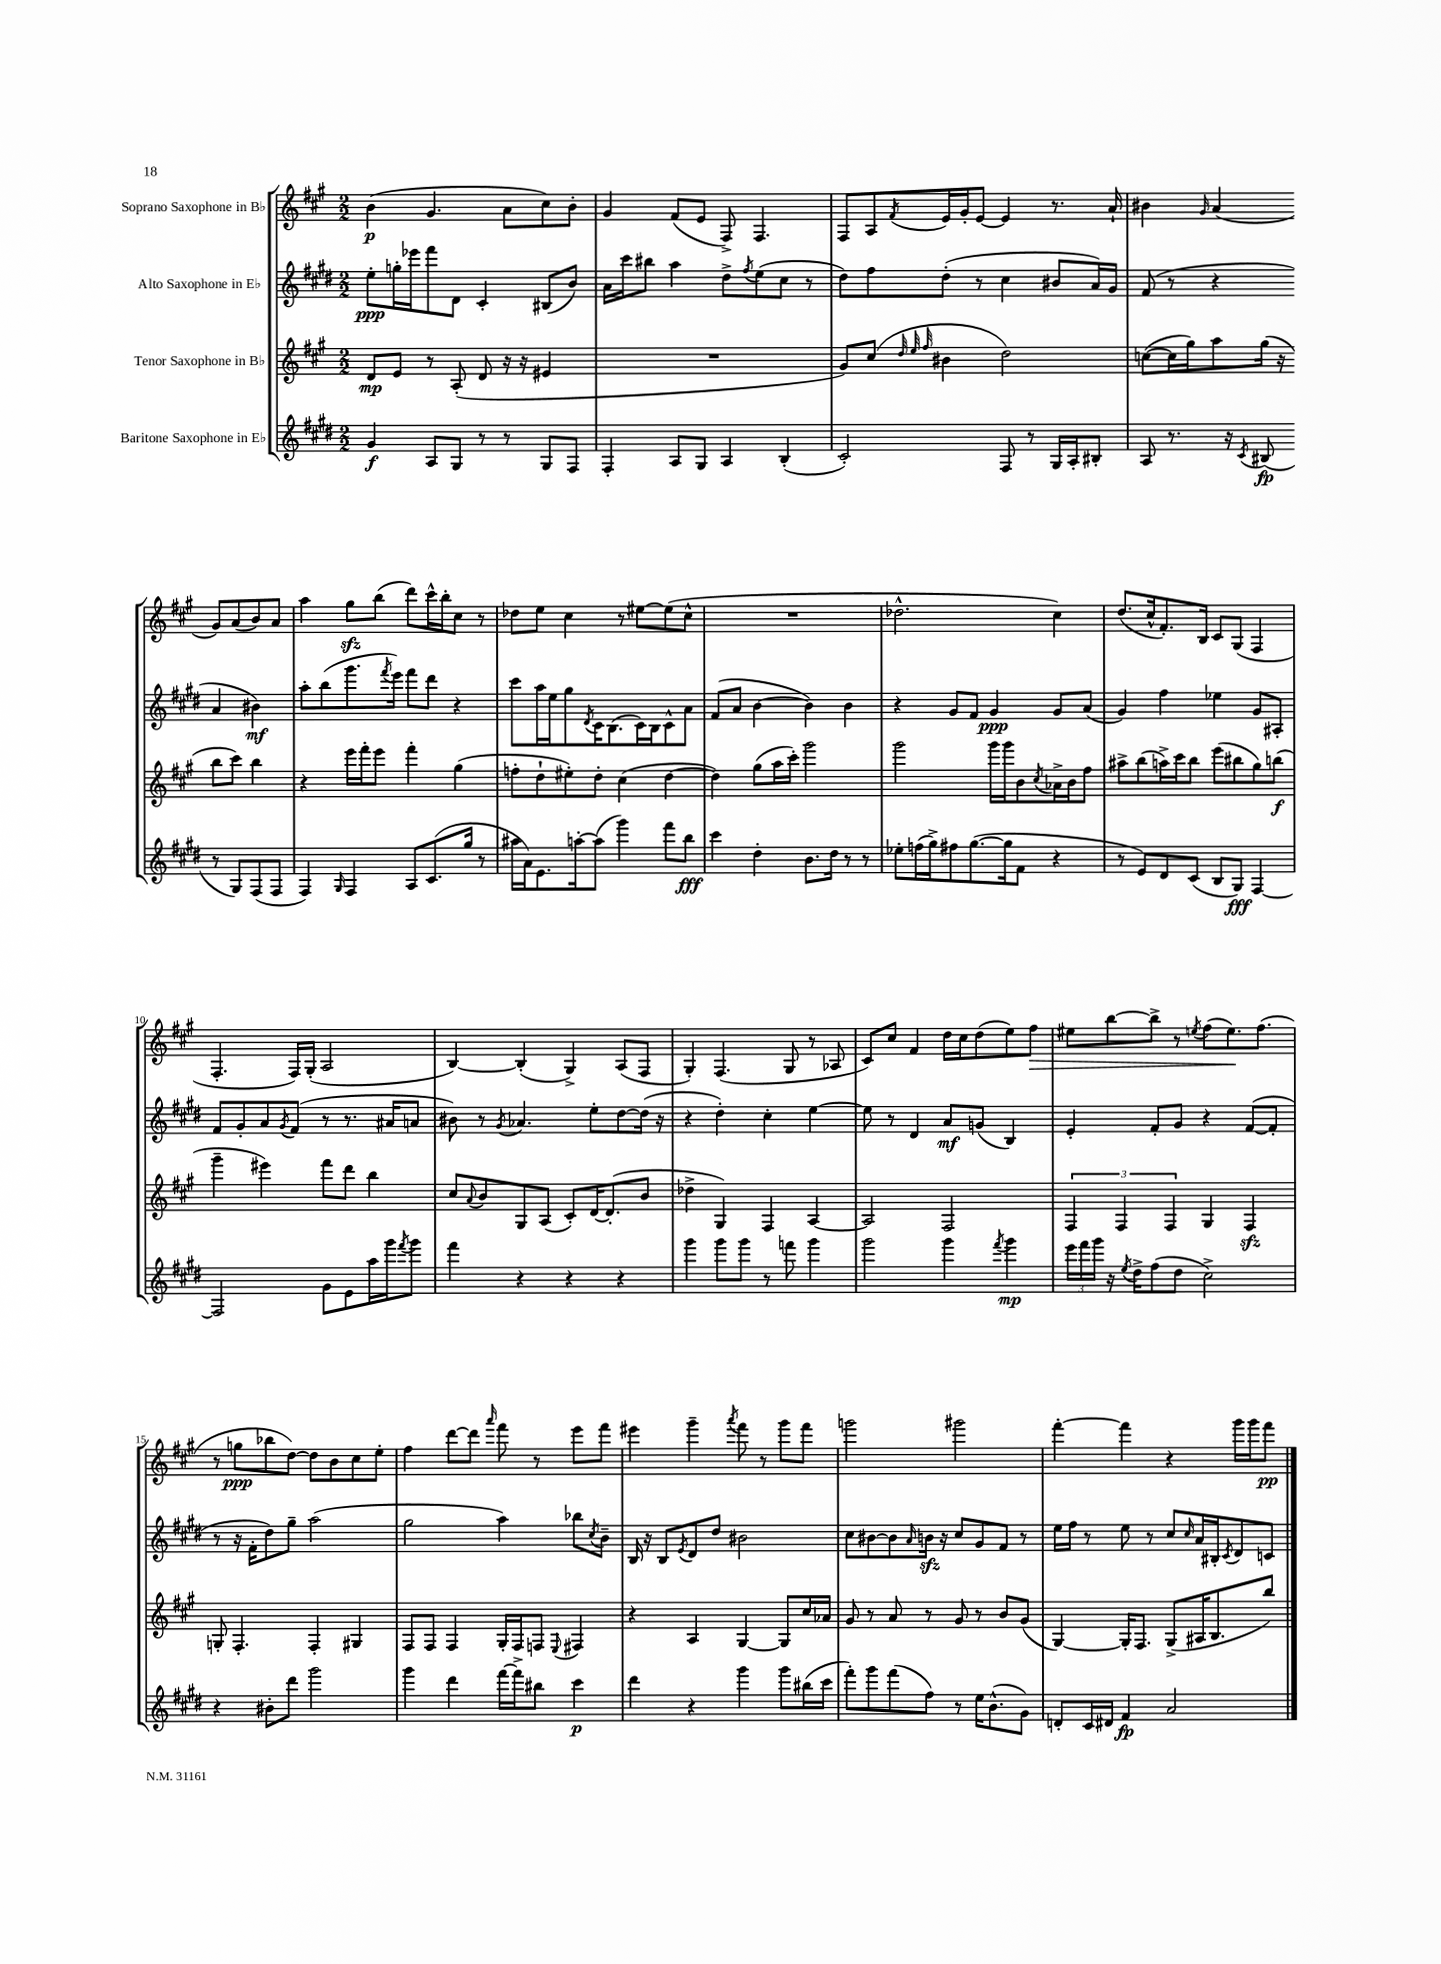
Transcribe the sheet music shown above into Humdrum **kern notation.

**kern	**kern	**kern	**kern
*staff4	*staff3	*staff2	*staff1
*clefG2	*clefG2	*clefG2	*clefG2
*k[f#c#g#d#]	*k[f#c#g#]	*k[f#c#g#d#]	*k[f#c#g#]
*M2/2	*M2/2	*M2/2	*M2/2
4g#/	8d/L	8ee'\L	(4b\
.	8e/J	16gg'\L	.
.	.	16eee-\J	.
8A/L	8r	8fff#\	4.g#/
8G#/J	(8A'/	8d#\J	.
8r	8d/	4c#'/	.
8r	16r	.	8a\L
.	16r	.	.
8G#/L	4e#/	(8B#/L	8cc#\)
8F#/J	.	8b/J)	8b'\J
=	=	=	=
4F#'/	1r	16a\LL	4g#/
.	.	16ccc#\J	.
.	.	8bb#\J	.
8A/L	.	4aa\	(8f#/L
8G#/J	.	.	8e/J
4A/	.	8dd#^\L	8F#^/)
.	.	8qff#/	.
.	.	(8ee\	4.F#/
(4B'/	.	8cc#\J	.
.	.	8r	.
=	=	=	=
2c#'/)	8g#/L)	8dd#\L)	8F#/L
.	(8cc#/J	8ff#\	8A/
.	32qqdd/	.	.
.	32qqee/	.	.
.	32qqff#/	.	8qf#/
.	4b#\	(8dd#'\J	16e/L
.	.	.	16g#'/J
.	.	8r	[8e/J
8F#/	2dd\)	4cc#\	4e/]
8r	.	.	.
16G#/LL	.	8b#/L	8.r
16A'/J	.	.	.
8B#'/J	.	16a/L)	.
.	.	16g#/JJ	16a`/
=	=	=	=
8A/	([8cc\L	(8f#/	4b#\
8.r	16cc\]L	8r	.
.	16gg#\J)	.	.
.	.	.	16qqg#/
.	8aa\	4r	(4a/
16r	.	.	.
8qc#/	.	.	.
(8B#/	(16gg#\Jk	.	.
.	16r	.	.
8r	8bb\L	4a/	8g#/L)
8G#/L)	8ccc#\J)	.	(8a/
(8F#/	4bb\	4b#\)	8b#/)
8F#/J	.	.	8a/J
=	=	=	=
4F#/)	4r	8aa'\L	4aa\
.	.	(8bb\	.
16qqG#/	.	.	.
4F#/	16eee\LL	8.ggg#\	8gg#\L
.	16fff#'\J	.	.
.	8eee\J	.	(8bb\J
.	.	8qfff#/	.
.	.	16eee\Jk)	.
8A/L	4fff#'\	8fff#\L	8ddd\L)
(8.c#/	.	8ddd#\J	16ccc#^^\L
.	.	.	16bb'\J
.	(4gg#\	4r	8cc#\J
16gg#/Jk	.	.	.
8r	.	.	8r
=	=	=	=
16aa#\LL	8ff'\L	8ccc#\L	8dd-\L
16a\J)	.	.	.
8.e\	8dd`\	16aa\L	8ee\J
.	.	16ee\J	.
.	8ee#'\)	8gg#\	4cc#\
[16aa'\k	.	.	.
.	.	8qd#/	.
(8aa\]J	8dd'\J	16c#\K	.
.	.	(8.B\	.
4ggg#\)	(4cc#\	.	8r
.	.	16c#\L)	[8ee#\L
.	.	16B\J	.
8fff#\L	[4dd\	8c#^^\	(8ee#\]
8bb\J	.	8a\J	8cc#^^\J
=	=	=	=
4ccc#\	4dd\])	(8f#/L	1r
.	.	8a/J	.
4dd#'\	(8gg#\L	[4b\	.
.	16aa\L	.	.
.	16ccc#'\JJ)	.	.
8.b\L	2ggg#\	4b\])	.
16dd#\Jk	.	.	.
8r	.	4b\	.
8r	.	.	.
=	=	=	=
8ee-'\L	2ggg#\	4r	2.dd-^^\
(16ff\L	.	.	.
16gg#^\J)	.	.	.
8ff#\	.	8g#/L	.
([8.gg#\	.	8f#/J	.
.	16ggg#\LL	4g#/	.
16gg#\]k	16ggg#\J	.	.
8f#\J	8b\	.	.
.	8qcc#/	.	.
4r	16a-^\L	8g#/L	4cc#\)
.	16b\J	.	.
.	8ff#\J	(8a/J	.
=	=	=	=
8r	8aa#^\L	4g#/)	(8.dd/L
8e/L)	(8bb\	.	.
.	.	.	16cc#^^/k
8d#/	16aa^\L)	4ff#\	8.f#'/)
.	16ccc#\J	.	.
(8c#/J	8bb\J	.	.
.	.	.	16B/Jk
8B/L	(8eee\L	4ee-\	8c#/L
8G#/J)	8bb#\	.	(8G#/J
[4F#/	8gg#\)	8g#/L	4F#/
.	(8bb\J	8A#'/J	.
=	=	=	=
2F#/]	4ggg#~\	8f#/L	4.F#'/
.	.	8g#'/	.
.	4eee#\)	8a/	.
.	.	8qg#/	.
.	.	(8f#/J	16F#/LL)
.	.	.	(16G#'/JJ
8g#\L	8fff#\L	8r	2A/
8e\	8ddd\J	8.r	.
16aa\L	4bb\	.	.
16ggg#\J	.	16a#/LK	.
8qfff#/	.	.	.
8ggg#\J	.	8a/J	.
=	=	=	=
4fff#\	8cc#/L	8b#\)	[4B/)
.	8qqa/	.	.
.	8b/	8r	.
.	.	8qg#/	.
4r	8G#/	4.a-/	(4B'/]
.	(8A/J	.	.
4r	8c#'/L)	.	4G#^/)
.	[16d/K	8ee'\L	.
.	(8.d'/]	.	.
4r	.	[8dd#\	(8A/L
.	8b/J	(16dd#\]Jk	8F#/J
.	.	16r	.
=	=	=	=
4ggg#\	4dd-^\	4r	4G#'/)
8ggg#\L	4G#/)	4dd#'\)	(4.F#/
8ggg#\J	.	.	.
8r	4F#/	4cc#'\	.
8fff\	.	.	8G#/
4ggg#\	[4A/	[4ee\	8r
.	.	.	8A-/
=	=	=	=
2ggg#\	2A/]	8ee\]	8c#/L)
.	.	8r	8cc#/J
.	.	4d#/	4f#/
4ggg#\	2F#/	8a/L	16dd\LL
.	.	.	16cc#\J
.	.	(8g/J	(8dd\
8qfff#/	.	.	.
4ggg#\	.	4B/)	8ee\)
.	.	.	8ff#\J
=	=	=	=
24eee\LL	6F#/	4e'/	8ee#\L
24fff#\	.	.	.
24ggg#\JJ	.	.	.
16r	.	.	[8bb\
.	6F#/	.	.
8qee/	.	.	.
16dd#^\LK	.	.	.
(8ff#\	.	8f#'/L	8bb^\]J
.	6F#/	.	.
8dd#\J	.	8g#/J	8r
.	.	.	8qee/
2cc#^\)	4G#/	4r	(8ff#\L
.	.	.	8.ee\)
.	4F#/	([8f#/L	.
.	.	.	(8.ff#\J
.	.	8f#'/]J	.
=	=	=	=
4r	8G'/	8r	8r
.	4.F#'/	16r	8gg\L
.	.	16f#'\LK	.
8b#'\L	.	8dd#\)	8bb-\
8ddd#\J	.	8gg#~\J	[8dd\J)
2ggg#\	4F#'/	(2aa\	8dd\]L
.	.	.	8b\
.	4G#/	.	8cc#\
.	.	.	8ee'\J
=	=	=	=
4ggg#\	8F#/L	2gg#\	4ff#\
.	8F#/J	.	.
4ddd#\	4F#/	.	[8ddd\L
.	.	.	8ddd\]J
.	.	.	16qqaaa/
[16fff#\LL	16G#'/LL	4aa\)	8fff#\
16fff#^\]J	16F#/J	.	.
8bb#\J	8F/J	.	8r
.	8qqE/	.	.
4ccc#\	4F#/	8bb-\L	8eee\L
.	.	8qcc#/	.
.	.	8b~\J	8fff#\J
=	=	=	=
4ddd#\	4r	16B/	4eee#\
.	.	16r	.
.	.	8B/L	.
.	.	8qe/	.
4r	4A/	8d#/	4ggg#~\
.	.	8dd#/J	.
.	.	.	8qaaa/
4ggg#\	[4G#/	2b#\	8fff#\
.	.	.	8r
8ggg#\L	8G#/]L	.	8ggg#\L
(16bb#\L	16cc#/L	.	8fff#\J
16ccc#\JJ	16a-/JJ	.	.
=	=	=	=
8fff#'\L)	8g#/	8cc#\L	2ggg\
8ggg#\	8r	[8b#\	.
(8fff#\	8a/	8b#\]	.
.	.	16qqa/	.
8ff#\J)	8r	16b\Jk	.
.	.	16r	.
8r	8g#/	8cc#/L	2ggg#\
16ee\LK	8r	8g#/	.
(8.b^^\	.	.	.
.	8b/L	8f#/J	.
8g#\J)	(8g#/J	8r	.
=	=	=	=
8d'/L	[4G#/)	16ee\LL	[4fff#'\
.	.	16ff#\JJ	.
16c#/L	.	8r	.
16d#/JJ	.	.	.
4f#/	16G#'/]LK	8ee\	4fff#\]
.	8.F#/J	.	.
.	.	8r	.
2a/	(8G#^/L	8cc#/L	4r
.	.	16qqcc#/	.
.	16A#/K	16a/L	.
.	8.B/	16B#'/J	.
.	.	8qc#/	.
.	.	8d#/	16ggg#\LL
.	.	.	16ggg#\J
.	8bb/J)	8c/J	8fff#\J
==	==	==	==
*-	*-	*-	*-
